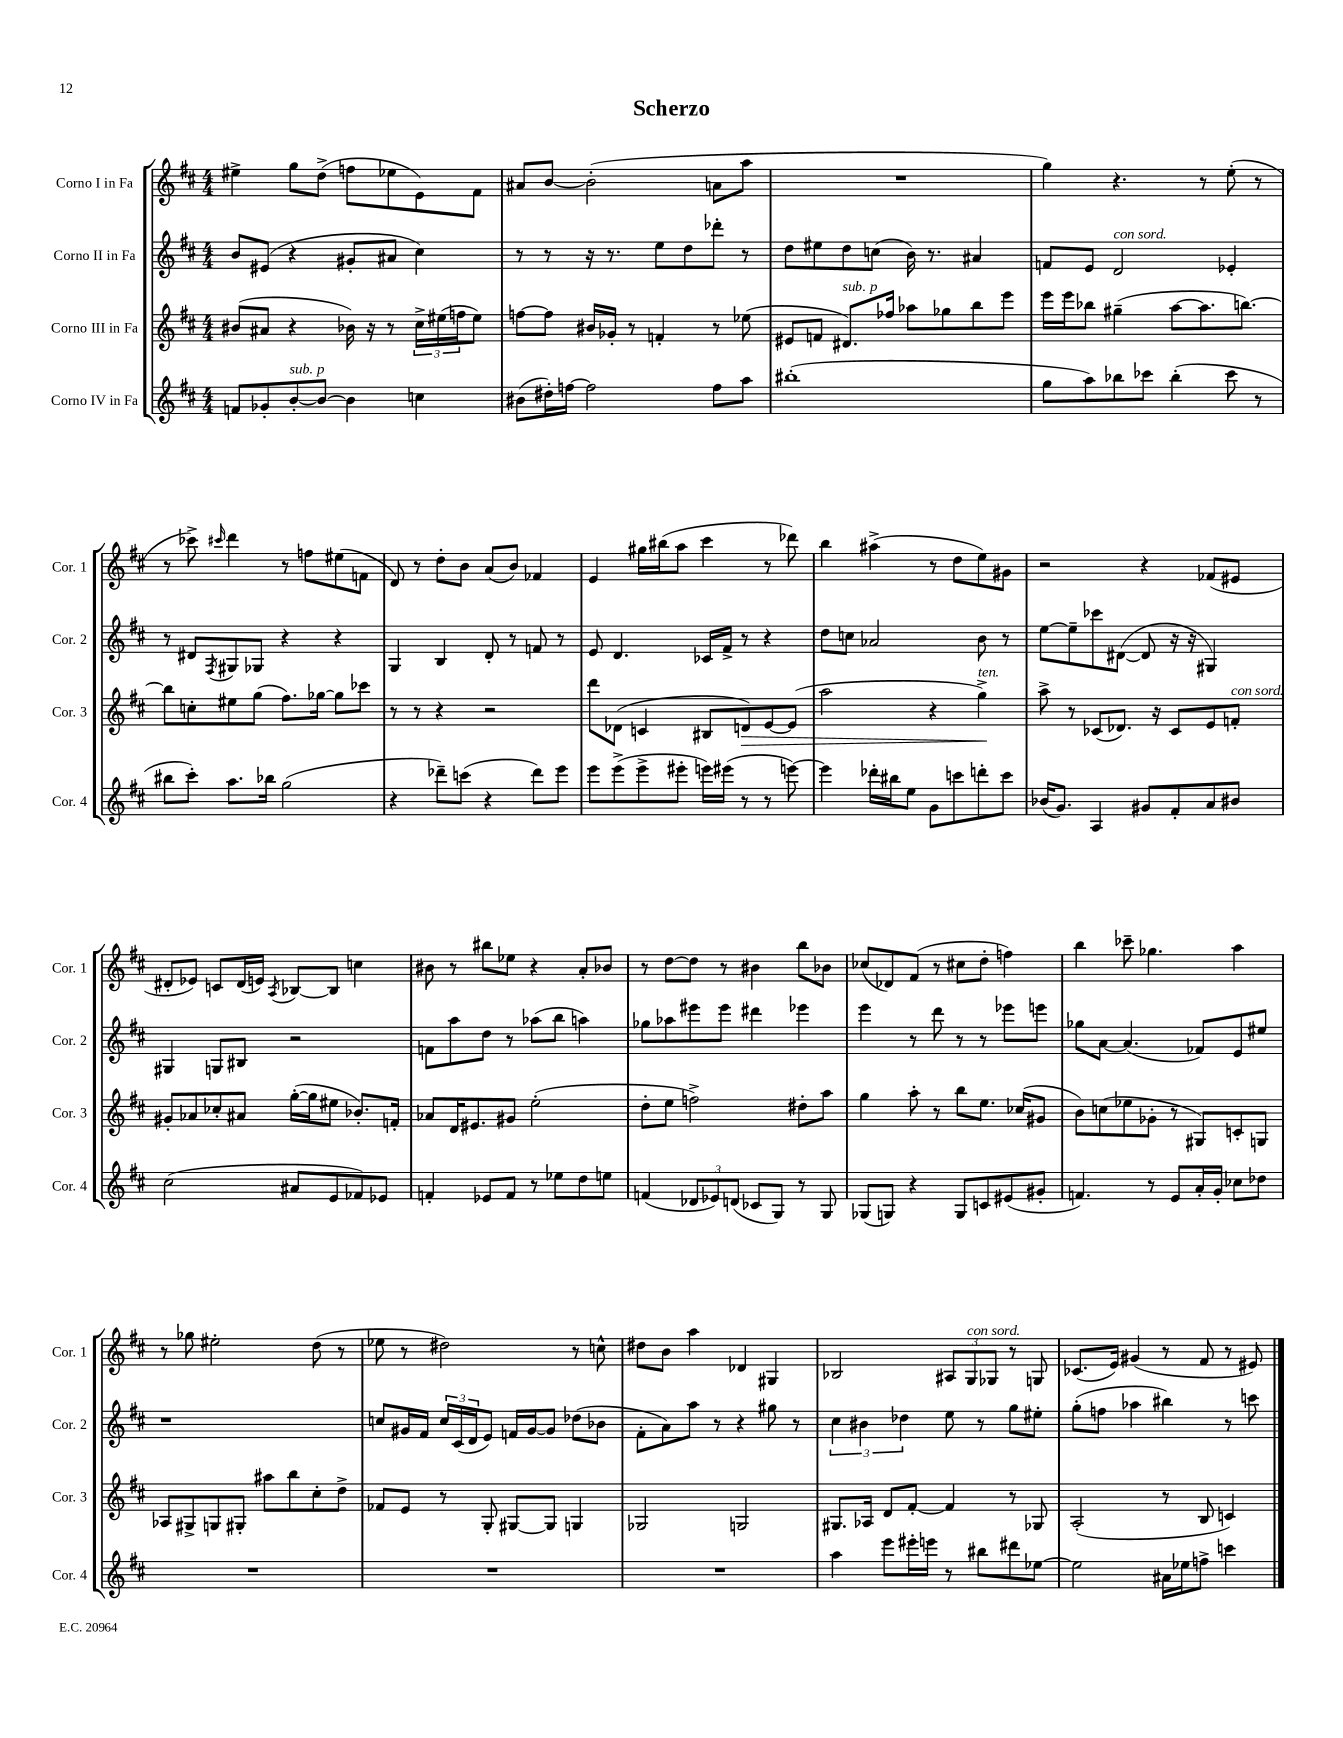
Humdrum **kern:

**kern	**kern	**kern	**kern
*staff4	*staff3	*staff2	*staff1
*clefG2	*clefG2	*clefG2	*clefG2
*k[f#c#]	*k[f#c#]	*k[f#c#]	*k[f#c#]
*M4/4	*M4/4	*M4/4	*M4/4
8f/L	(8b#/L	8b/L	4ee#^\
8g-'/	8a#/J	(8e#/J	.
[8b'/	4r	4r	8gg\L
8b/_J	.	.	(8dd^\J
4b\]	16b-\)	8g#'/L	8ff\L
.	16r	.	.
.	8r	8a#/J	8ee-\
4cc\	24cc#^\LL	4cc#\)	8e\)
.	(24ee#\	.	.
.	24ff\J	.	.
.	8ee#\J)	.	8f#\J
=	=	=	=
(8b#\L	[8ff\L	8r	8a#/L
16dd#'\L)	8ff\]J	8r	[8b/J
[16ff\JJ	.	.	.
2ff\]	16b#/LL	16r	(2b'\]
.	16g-'/JJ	8.r	.
.	8r	.	.
.	4f'/	8ee\L	.
.	.	8dd\	.
8ff\L	8r	8ddd-'\J	8a\L
8aa\J	(8ee-\	8r	8aa\J
=	=	=	=
(1bb#'	8e#/L	8dd\L	1r
.	8f/J	8ee#\	.
.	8.d#/L)	8dd\	.
.	.	(8cc\J	.
.	16ff-/Jk	.	.
.	8aa-\L	16b\)	.
.	.	8.r	.
.	8gg-\	.	.
.	8bb\	4a#/	.
.	8eee\J	.	.
=	=	=	=
8gg\L	16eee\LL	8f/L	4gg\)
.	16eee\J	.	.
8aa\)	8bb-\J	8e/J	.
8bb-\	(4gg#~\	2d/	4.r
8ccc-\J	.	.	.
(4bb-'\	[8aa\L	.	.
.	8.aa\]	.	8r
8ccc-\	.	4e-'/	(8ee'\
.	[8.bb\J)	.	.
8r	.	.	8r
=	=	=	=
8bb#\L	8bb\]L	8r	8r
8ccc#'\J)	8cc'\	8d#/L	8ccc-^\)
.	.	8qF#/	16qqccc#/
8.aa\L	8ee#\	8G#/	4ddd\
.	(8gg\J	8G-/J	.
16bb-\Jk	.	.	.
(2gg\	8.ff#\L)	4r	8r
.	.	.	8ff\L
.	[16gg-\Jk	.	.
.	8gg-\]L	4r	(8ee#\
.	8ccc-\J	.	8f\J
=	=	=	=
4r	8r	4G/	8d/)
.	8r	.	8r
8ddd-~\L)	4r	4B/	8dd'\L
(8ccc\J	.	.	8b\J
4r	2r	8d'/	(8a/L
.	.	8r	8b/J)
8ddd-\L)	.	8f/	4f-/
8eee\J	.	8r	.
=	=	=	=
8eee\L	8ddd\L	8e/	4e/
(8eee^\	(8d-\J	4.d/	.
8eee^\	4c/	.	16gg#\LL
.	.	.	(16bb#\J
8eee#'\J	.	.	8aa\J
16eee\LL)	8B#/L	16c-/LL	4ccc#\
(16eee#\JJ	.	16f#^/JJ	.
8r	8d/)	8r	.
8r	[8e/	4r	8r
[8eee\)	(8e/]J	.	8ddd-\)
=	=	=	=
4eee\]	2aa\	8dd\L	4bb\
.	.	8cc\J	.
16ddd-'\LL	.	2a-/	(4aa#^\
16bb#\J	.	.	.
8ee\J	.	.	.
8g\L	4r	.	8r
8ccc\	.	.	8dd\L
8ddd'\	4gg^\)	8b\	8ee\)
8ccc\J	.	8r	8g#\J
=	=	=	=
(16b-/LK	8aa^\	[8ee\L	2r
8.g/J)	.	.	.
.	8r	8ee~\]	.
4A/	(8c-/L	8ccc-\	.
.	8.d-/J)	([8d#\J	.
8g#/L	.	8d#/]	4r
.	16r	.	.
8f#'/	8c-/L	16r	.
.	.	16r	.
8a/	8e/	4G#/)	(8f-/L
8b#/J	8f'/J	.	8e#/J
=	=	=	=
(2cc#\	8g#'/L	4G#/	8d#'/L
.	8a-/	.	8e-/J)
.	8cc-'/	8G/L	8c/L
.	8a#/J	8B#/J	(16d#/L
.	.	.	16e/JJ)
.	.	.	8qA/
8a#/L	([16gg'\LL	2r	[8B-/L
.	16gg\]J	.	.
8e/	8ee#\J	.	8B-/]J
8f-/)	8.b-'/L)	.	4cc\
8e-/J	.	.	.
.	16f'/Jk	.	.
=	=	=	=
4f'/	8a-/L	8f\L	8b#\
.	16d/K	8aa\	8r
.	8.e#/	.	.
8e-/L	.	8dd\J	8bb#\L
8f/J	8g#/J	8r	8ee-\J
8r	(2ee'\	(8aa-\L	4r
8ee-\L	.	8bb\J	.
8dd\	.	4aa\)	8a'/L
8ee\J	.	.	8b-/J
=	=	=	=
(4f/	8dd'\L	8gg-\L	8r
.	8ee\J	8aa-\	[8dd\L
12d-/L	2ff^\)	8eee#\	8dd\]J
12e-/)	.	.	.
.	.	8eee#\J	8r
(12d/J	.	.	.
8c-/L	.	4ddd#\	4b#\
8G/J)	.	.	.
8r	8dd#'\L	4eee-\	8bb\L
8G/	8aa\J	.	8b-\J
=	=	=	=
(8G-/L	4gg\	4eee\	(8cc-/L
8G/J)	.	.	8d-/)
4r	8aa'\	8r	(8f#/J
.	8r	8ddd\	8r
8G/L	8bb\L	8r	8cc#\L
8c/	8.ee\J	8r	8dd'\J
(8e#/	.	8eee-\L	4ff\)
.	(16cc-/LK	.	.
8g#'/J	8g#/J	8eee\J	.
=	=	=	=
4.f/)	8b\L)	8gg-\L	4bb\
.	(8cc\	[8a\J	.
.	8ee-\	(4.a/]	8ccc-~\
8r	8g-'\J	.	4.gg-\
8e/L	8r	.	.
16a'/L	8G#/L)	8f-/L)	.
16g'/JJ	.	.	.
8cc-\L	8c'/	8e/	4aa\
8dd-\J	8G/J	8ee#/J	.
=	=	=	=
1r	8A-/L	1r	8r
.	8G#^/	.	8gg-\
.	8G/	.	2ee#'\
.	8G#'/J	.	.
.	8aa#\L	.	.
.	8bb\	.	.
.	8cc#'\	.	(8dd\
.	8dd^\J	.	8r
=	=	=	=
1r	8f-/L	8cc/L	8ee-\
.	8e/J	16g#/L	8r
.	.	16f#/JJ	.
.	8r	24cc/LL	2dd#\)
.	.	(24c#/	.
.	.	24d/J	.
.	8G'/	8e/J)	.
.	[8G#/L	16f/LL	.
.	.	[16g#/J	.
.	8G#/]J	8g#/]J	.
.	4G/	(8dd-\L	8r
.	.	8b-\J	8cc^^\
=	=	=	=
1r	2G-/	8f#'\L	8dd#\L
.	.	8a\)	8b\J
.	.	8aa\J	4aa\
.	.	8r	.
.	2G/	4r	4d-/
.	.	8gg#\	4G#/
.	.	8r	.
=	=	=	=
4aa\	8.G#/L	6cc#\	2B-/
.	.	6b#\	.
.	16A-/Jk	.	.
8eee\L	8d/L	.	.
.	.	6dd-\	.
16eee#'\L	[8f#'/J	.	.
16eee\JJ	.	.	.
8r	4f#/]	8ee\	12A#/L
.	.	.	12G/
8bb#\L	.	8r	.
.	.	.	12G-/J
8ddd#\	8r	8gg\L	8r
[8ee-\J	8G-/	8ee#'\J	8G/
=	=	=	=
2ee-\]	(2A'/	(8gg'\L	(8.c-/L
.	.	8ff\J	.
.	.	.	16e/Jk)
.	.	4aa-\	(4g#/
16a#\LL	8r	4bb#\)	8r
16ee-\J	.	.	.
8ff^\J	8B/	.	8f#/
4ccc\	4c/)	8r	8r
.	.	8ccc\	8e#/)
==	==	==	==
*-	*-	*-	*-
